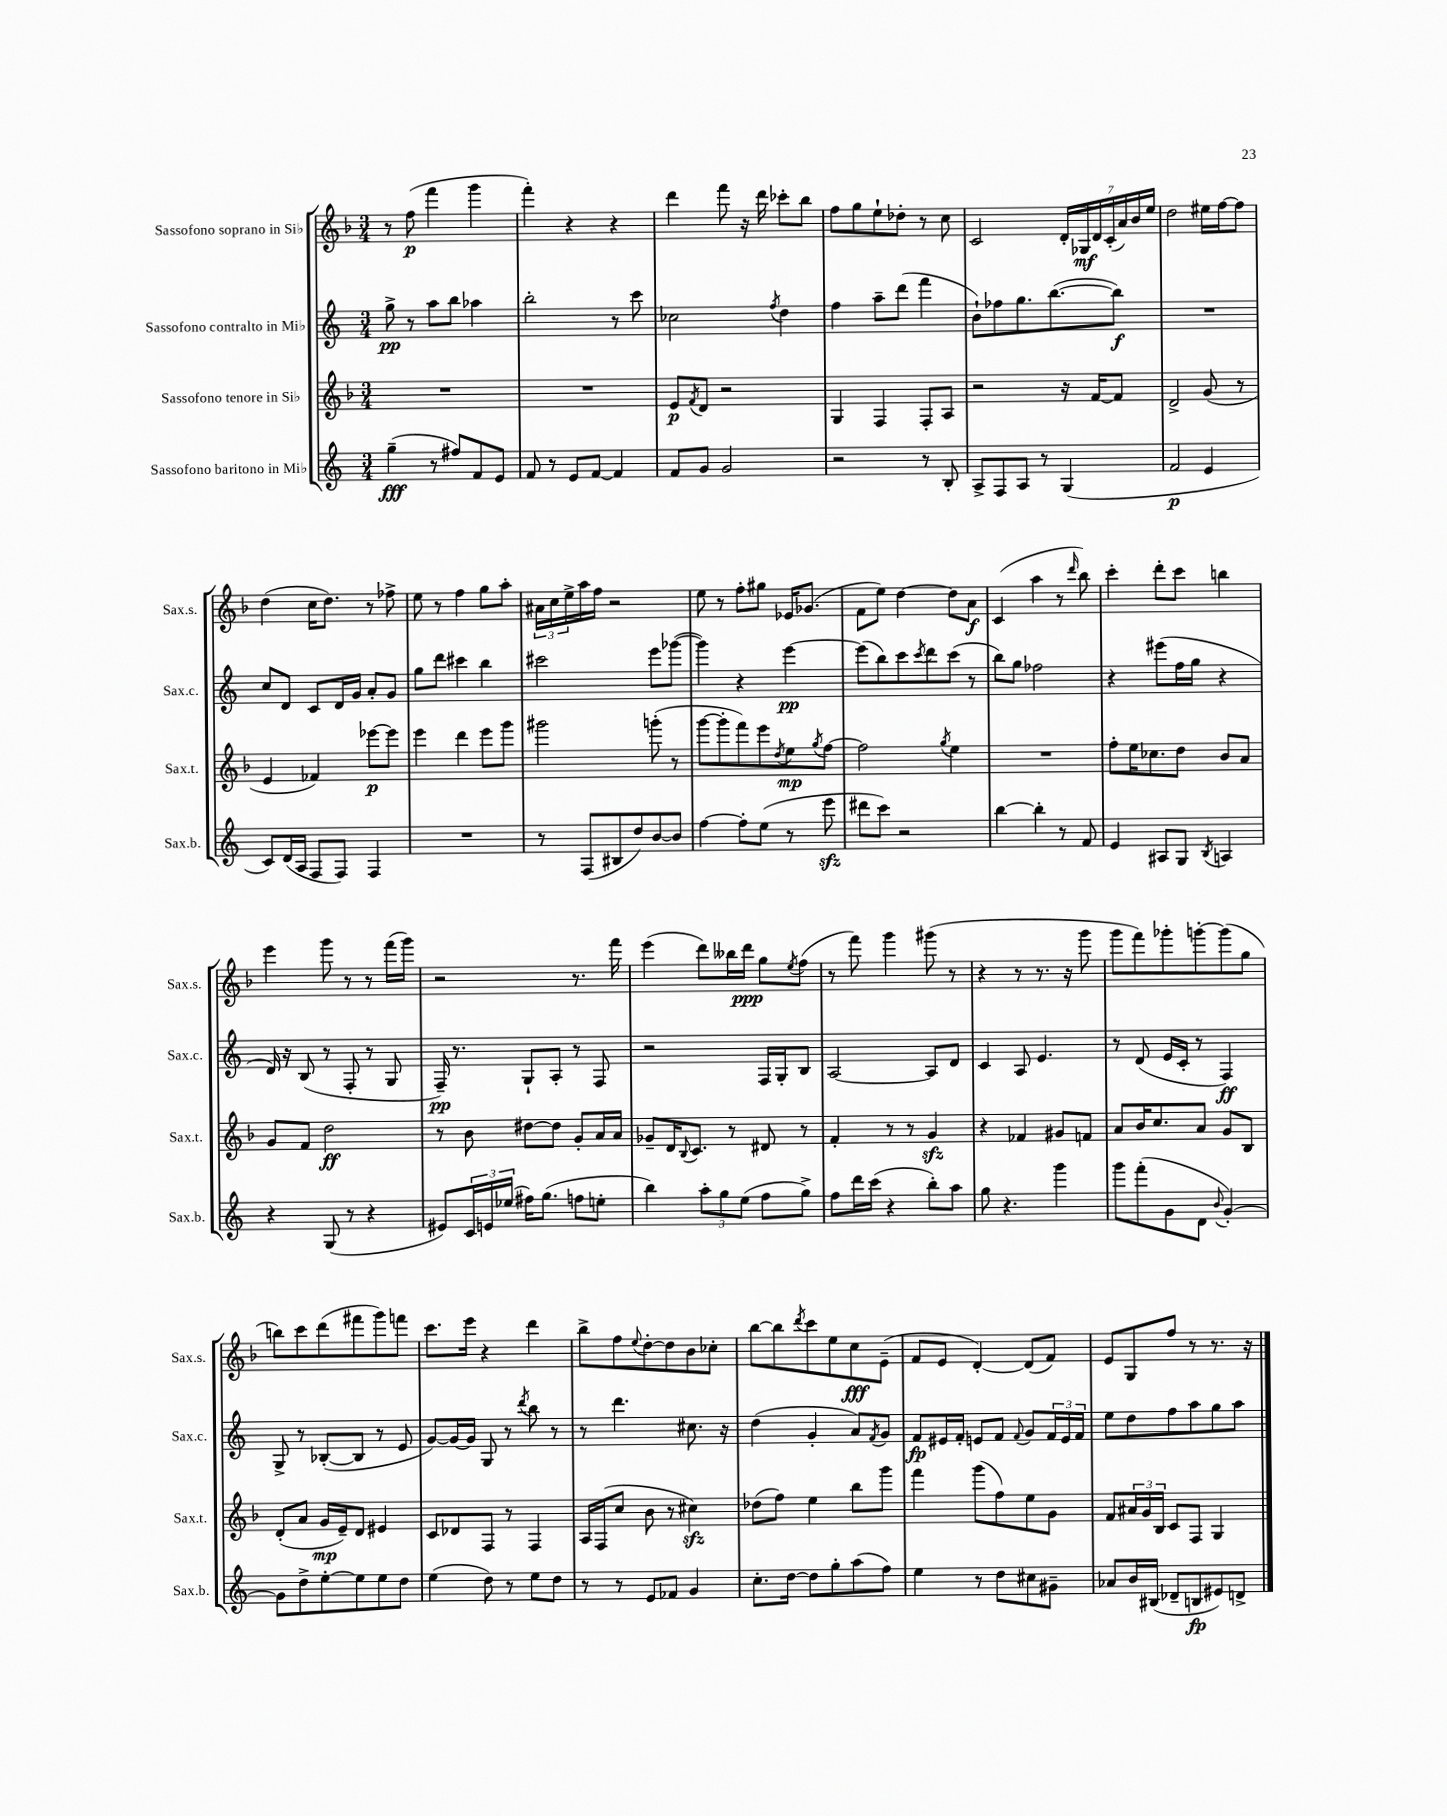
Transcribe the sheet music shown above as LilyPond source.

<<
\new StaffGroup <<
\new Staff = "s0" \with { instrumentName = "Sassofono soprano in Sib" shortInstrumentName = "Sax.s." } {
    \clef treble \key f \major \numericTimeSignature \time 3/4
    r8 f''8\p( f'''4 g'''4 |
    f'''4-.) r4 r4 |
    d'''4 f'''8 r16 d'''16 ces'''8-. bes''8 |
    f''8 g''8 e''8-! des''8-. r8 c''8 |
    c'2 \tuplet 7/4 { d'16-. ges16\mf d'16 c'16-.( a'16) bes'16 e''16 } |
    d''2 eis''16 f''16~ f''8 |
    d''4( c''16 d''8.) r8 fes''8-> |
    e''8 r8 f''4 g''8 a''8-. |
    \tuplet 3/2 { ais'16 c''16 e''16-> } a''16 f''16 r2 |
    e''8 r8 f''8-. gis''8 ees'16 ges'8.( |
    f'8 e''8) d''4~ d''8 a'8\f |
    c'4( a''4 r8 \grace { d'''16 } bes''8) |
    c'''4-. d'''8-. c'''8 b''4 |
    e'''4 g'''8 r8 r8 f'''16( g'''16) |
    r2 r8. f'''16 |
    e'''4( d'''8) beses''16 d'''16\ppp g''8 \acciaccatura { e''8 } f''8( |
    r8 f'''8) g'''4 gis'''8( r8 |
    r4 r8 r8. r16 g'''8 |
    g'''8 f'''8) ges'''8-. g'''8~-. g'''8( g''8 |
    b''8) c'''8 d'''8( fis'''8 g'''8) f'''8 |
    c'''8. e'''16 r4 d'''4 |
    bes''8-> f''8 \appoggiatura { e''8 } d''8~-. d''8 bes'8 ces''8-. |
    bes''8~ bes''8 \acciaccatura { d'''8 } c'''8 e''8 c''8\fff e'8--( |
    f'8 e'8 d'4~-.) d'8( f'8) |
    e'8 g8 f''8 r8 r8. r16 \bar "|." |
}
\new Staff = "s1" \with { instrumentName = "Sassofono contralto in Mib" shortInstrumentName = "Sax.c." } {
    \clef treble \key c \major \numericTimeSignature \time 3/4
    g''8->\pp r8 a''8 b''8 aes''4 |
    b''2-. r8 c'''8 |
    ces''2 \acciaccatura { f''8 } d''4 |
    f''4 a''8-- d'''8( f'''4 |
    b'8-!) fes''8 g''8. b''8.~( b''8\f) |
    R2. |
    c''8 d'8 c'8 d'16 g'16 a'8-. g'8 |
    g''8 d'''8 cis'''4 b''4 |
    cis'''2 e'''8 ges'''8~( |
    ges'''4) r4 e'''4~\pp |
    e'''8( b''8) c'''8 \acciaccatura { c'''8 } d'''8 c'''8( r8 |
    b''8) g''8 fes''2 |
    r4 eis'''8( f''16 g''16 r4 |
    d'16) r16 b8( r8 f8-. r8 g8 |
    f16--\pp) r8. g8-! a8-. r8 f8 |
    r2 f16 g16-. b8 |
    a2~ a8 d'8 |
    c'4 a8 e'4. |
    r8 d'8( e'16 c'16-. r8 f4\ff) |
    g8-> r8 bes8~-.( bes8 r8 e'8 |
    g'8~) g'16~ g'16 g8 r8 \acciaccatura { d'''8 } b''8 r8 |
    r8 d'''4. cis''8. r16 |
    d''4( g'4-. a'8) \acciaccatura { f'8 } g'8 |
    f'8\fp eis'16 f'16-. e'8 f'8 \appoggiatura { f'8 } g'8 \tuplet 3/2 { f'16 e'16 f'16 } |
    e''8 d''8 f''8 a''8 g''8 a''8 \bar "|." |
}
\new Staff = "s2" \with { instrumentName = "Sassofono tenore in Sib" shortInstrumentName = "Sax.t." } {
    \clef treble \key f \major \numericTimeSignature \time 3/4
    R2. |
    R2. |
    e'8\p \acciaccatura { f'8 } d'8 r2 |
    g4 f4 f8-. a8 |
    r2 r16 f'16~ f'8 |
    d'2-> g'8( r8 |
    e'4 fes'4) ees'''8~\p ees'''8 |
    e'''4 d'''4 e'''8 g'''8 |
    gis'''2 g'''8-.( r8 |
    g'''8~ g'''8-. f'''8) e'''8 \acciaccatura { d''8 } e''8\mp \acciaccatura { g''8 } f''8~ |
    f''2 \acciaccatura { g''8 } e''4 |
    R2. |
    f''8-. e''16 ces''8. d''8 bes'8 a'8 |
    g'8 f'8 d''2\ff |
    r8 bes'8 dis''8~ dis''8 g'8-. a'16 a'16 |
    ges'8-- d'16 \appoggiatura { bes8 } c'8. r8 dis'8 r8 |
    f'4-. r8 r8 g'4\sfz |
    r4 fes'4 gis'8 f'8 |
    a'8 bes'16 c''8. a'8 g'8 bes8 |
    d'8-.( a'8 g'16\mp e'16--) d'8 eis'4 |
    c'8 des'8 f8 r8 f4 |
    a16 f16( c''8 bes'8 r8 cis''4\sfz) |
    des''8( f''8) e''4 bes''8 g'''8 |
    f'''4 g'''8( f''8) e''8 g'8 |
    f'8 \tuplet 3/2 { ais'16 g'16 bes16 } c'8 f8 g4 \bar "|." |
}
\new Staff = "s3" \with { instrumentName = "Sassofono baritono in Mib" shortInstrumentName = "Sax.b." } {
    \clef treble \key c \major \numericTimeSignature \time 3/4
    g''4--\fff( r8 fis''8) f'8 e'8 |
    f'8 r8 e'8 f'8~ f'4 |
    f'8 g'8 g'2 |
    r2 r8 b8-. |
    a8-> f8 a8 r8 g4( |
    f'2\p e'4 |
    c'8) d'16( a16 f8 f8) f4 |
    R2. |
    r8 f8( bis8 d''8) b'8~ b'8 |
    f''4~ f''8-. e''8( r8 e'''8\sfz |
    dis'''8 c'''8) r2 |
    b''4~ b''4-. r8 f'8 |
    e'4 ais8 g8 \acciaccatura { b8 } a4 |
    r4 g8( r8 r4 |
    eis'8) \tuplet 3/2 { c'16 e'16 ees''16( } fis''16) g''8.( f''8 e''8-. |
    b''4) \tuplet 3/2 { a''8-. g''8 e''8( } f''8 g''8->) |
    f''8 d'''16 c'''16( r4 b''8-.) a''8 |
    g''8 r4. g'''4 |
    g'''8 f'''8-.( g'8 d'8 \appoggiatura { b'8 } g'4~-.) |
    g'8 d''8-> e''8~-. e''8 e''8 d''8 |
    e''4( d''8) r8 e''8 d''8 |
    r8 r8 e'8 fes'8 g'4 |
    c''8.-. d''16~ d''8 g''8-. a''8( f''8) |
    e''4 r8 d''8 cis''8 gis'8-- |
    aes'8 b'16 bis16( des'8-- b8\fp eis'8) d'8-> \bar "|." |
}
>>
>>
\layout { \context { \Score \remove "Bar_number_engraver" } }
